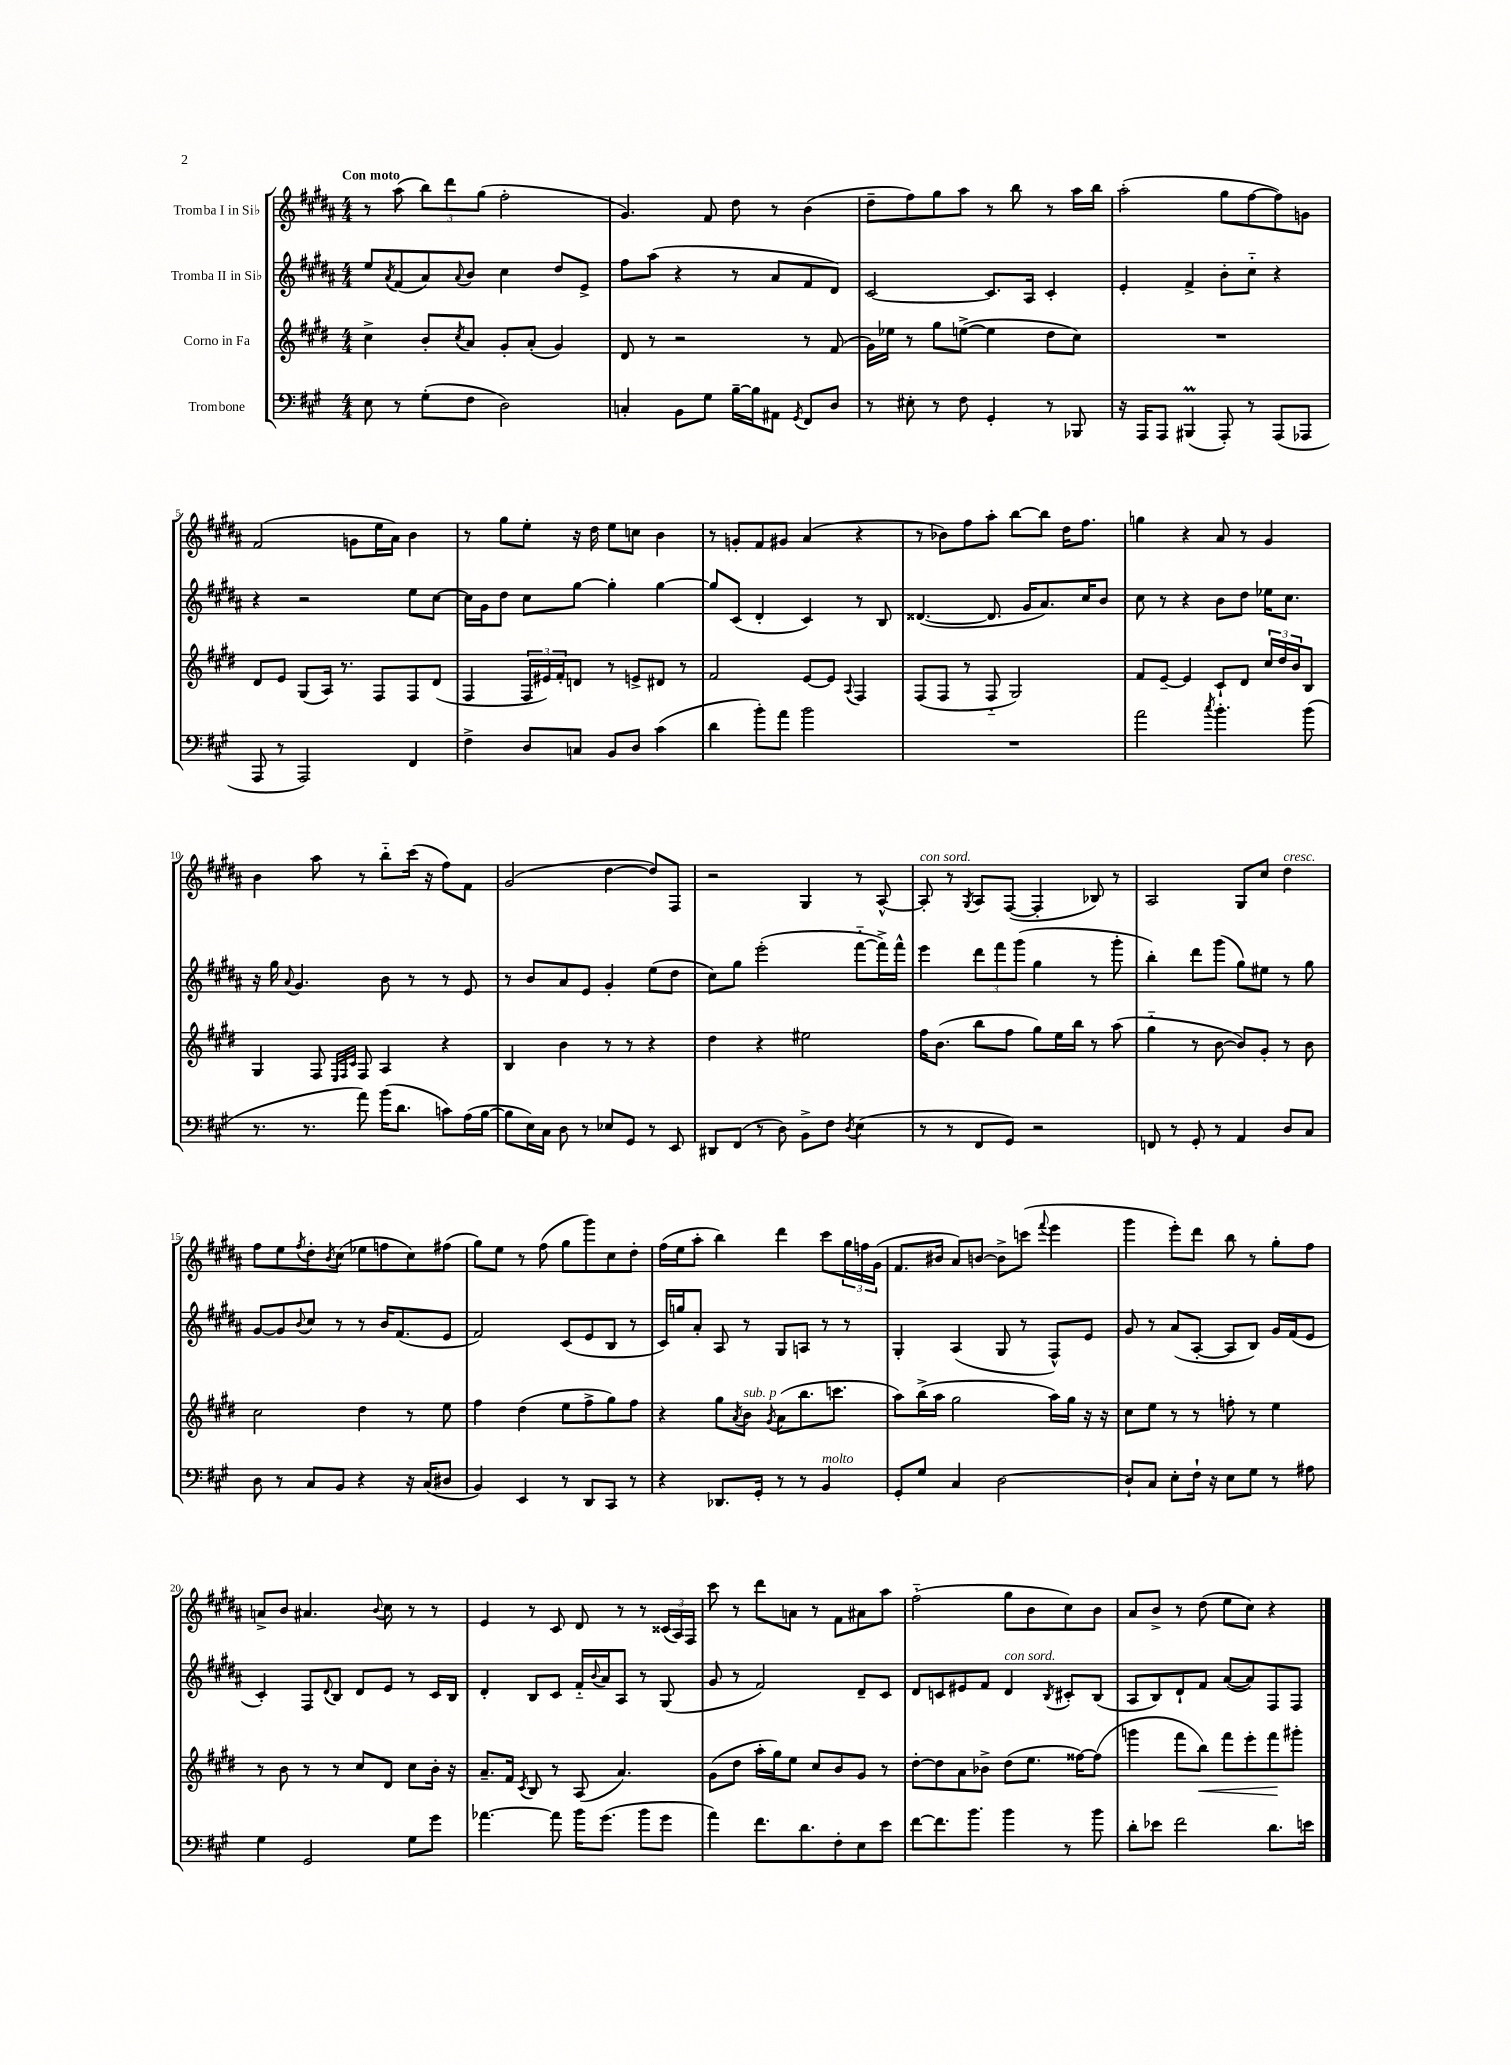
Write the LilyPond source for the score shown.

<<
\new StaffGroup <<
\new Staff = "s0" \with { instrumentName = "Tromba I in Sib" } {
    \clef treble \key b \major \numericTimeSignature \time 4/4 \tempo "Con moto"
    r8 ais''8( \tuplet 3/2 { b''8) dis'''8 gis''8( } fis''2-. |
    gis'4.) fis'8 dis''8 r8 b'4( |
    dis''8-- fis''8) gis''8 ais''8 r8 b''8 r8 ais''16 b''16 |
    ais''2-.( gis''8 fis''8~ fis''8) g'8 |
    fis'2( g'8 e''16 ais'16) b'4 |
    r8 gis''8 e''8-. r16 dis''16 e''8 c''8 b'4 |
    r8 g'8-. fis'8 gis'8 ais'4( r4 |
    r8 bes'8) fis''8 ais''8-. b''8~ b''8 dis''16 fis''8. |
    g''4 r4 ais'8 r8 gis'4 |
    b'4 ais''8 r8 b''8-_ cis'''16( r16 fis''8) fis'8 |
    gis'2( dis''4~ dis''8) fis8 |
    r2 gis4 r8 ais8~-^ |
    ais8-.^\markup { \italic "con sord." } r8 \acciaccatura { gis8 } ais8 fis8~( fis4-. bes8) r8 |
    ais2 gis8 cis''8 dis''4^\markup { \italic "cresc." } |
    fis''8 e''8 \acciaccatura { fis''8 } dis''8-. \acciaccatura { b'8 } cis''8( ees''8 f''8 cis''8) fis''8( |
    gis''8) e''8 r8 fis''8( gis''8 gis'''8) cis''8 dis''8-. |
    fis''16( e''16 ais''8-. b''4) dis'''4 cis'''8 \tuplet 3/2 { gis''16 f''16 gis'16( } |
    fis'8. bis'16 ais'8) b'8~ b'8-> c'''8( \appoggiatura { fis'''8 } e'''4 |
    gis'''4 e'''8-.) dis'''8 b''8 r8 gis''8-. fis''8 |
    a'8-> b'8 ais'4. \appoggiatura { b'8 } cis''8 r8 r8 |
    e'4 r8 cis'8 dis'8 r8 r8 \tuplet 3/2 { cisis'16( ais16) fis16 } |
    cis'''8 r8 dis'''8 a'8 r8 fis'8 ais'8 ais''8 |
    fis''2-_( gis''8 b'8 cis''8) b'8 |
    ais'8 b'8-> r8 dis''8( e''8 cis''8) r4 \bar "|." |
}
\new Staff = "s1" \with { instrumentName = "Tromba II in Sib" } {
    \clef treble \key b \major \numericTimeSignature \time 4/4
    e''8 \acciaccatura { ais'8 } fis'8( ais'8) \appoggiatura { ais'8 } b'8 cis''4 dis''8 e'8-> |
    fis''8 ais''8( r4 r8 ais'8 fis'8 dis'8) |
    cis'2~ cis'8. ais16 cis'4-. |
    e'4-. fis'4-> b'8-. cis''8-_ r4 |
    r4 r2 e''8 cis''8~ |
    cis''16 gis'16 dis''8 cis''8 gis''8~ gis''4-. gis''4~ |
    gis''8 cis'8( dis'4-. cis'4) r8 b8 |
    disis'4.~( disis'8. gis'16 ais'8.) cis''16 b'8 |
    cis''8 r8 r4 b'8 dis''8 ees''16 cis''8. |
    r16 gis''16 \appoggiatura { ais'8 } gis'4. b'8 r8 r8 e'8 |
    r8 b'8 ais'8 e'8 gis'4-. e''8( dis''8 |
    cis''8) gis''8 e'''2-.( fis'''8~-_ fis'''16->) fis'''16-^ |
    e'''4 \tuplet 3/2 { dis'''8 fis'''8 gis'''8( } gis''4 r8 gis'''8-. |
    b''4-.) dis'''8 gis'''8( gis''8) eis''8 r8 gis''8 |
    gis'8~ gis'8 \appoggiatura { b'8 } cis''8 r8 r8 b'16 fis'8.( e'8 |
    fis'2) cis'8( e'8 b8 r8 |
    cis'16) g''16 ais'8-. ais8 r8 gis8 a8 r8 r8 |
    gis4-. ais4( gis8 r8 fis8-^) e'8 |
    gis'8 r8 ais'8( ais8~-. ais8 b8) gis'16 fis'16( e'8 |
    cis'4-.) fis8 \appoggiatura { dis'8 } b8 dis'8 e'8 r8 cis'16 b16 |
    dis'4-. b8 cis'8 fis'16-_ \appoggiatura { b'8 } ais'16 ais8 r8 gis8( |
    gis'8 r8 fis'2) dis'8-- cis'8 |
    dis'8 c'8 eis'8 fis'8 dis'4^\markup { \italic "con sord." } \acciaccatura { b8 } cis'8-. b8( |
    ais8 b8) dis'8-! fis'8 ais'8~( ais'8) fis8 fis8 \bar "|." |
}
\new Staff = "s2" \with { instrumentName = "Corno in Fa" } {
    \clef treble \key e \major \numericTimeSignature \time 4/4
    cis''4-> b'8-. \acciaccatura { cis''8 } a'8 gis'8-. a'8-.( gis'4) |
    dis'8 r8 r2 r8 fis'8( |
    gis'16) ees''16 r8 gis''8 e''8~->( e''4 dis''8 cis''8) |
    R1 |
    dis'8 e'8 gis8( a16) r8. fis8 fis8 dis'8( |
    fis4 \tuplet 3/2 { fis16 eis'16) fis'16-. } d'8 r8 e'8-> dis'8 r8 |
    fis'2 e'8~ e'8 \appoggiatura { a8 } fis4 |
    fis8( fis8 r8 fis8-_ gis2) |
    fis'8 e'8~-- e'4 cis'8-! dis'8 \tuplet 3/2 { cis''16 dis''16 b'16 } b8 |
    gis4 fis8 \grace { e32 fis32 cis'32 } fis8 a4 r4 |
    b4 b'4 r8 r8 r4 |
    dis''4 r4 eis''2 |
    fis''16 b'8.( b''8 fis''8 gis''8) e''16 b''16 r8 a''8( |
    gis''4-_ r8 b'8~ b'8) gis'8-. r8 b'8 |
    cis''2 dis''4 r8 e''8 |
    fis''4 dis''4( e''8 fis''8-> gis''8) fis''8 |
    r4 gis''8 \acciaccatura { a'8 } b'8^\markup { \italic "sub. p" } \acciaccatura { gis'8 } a'8( b''8. c'''8. |
    a''8) b''16->( a''16 gis''2 a''16) gis''16 r16 r16 |
    cis''8 e''8 r8 r8 f''8-. r8 e''4 |
    r8 b'8 r8 r8 cis''8 dis'8 cis''8 b'16-. r16 |
    a'8.-- fis'16 \acciaccatura { cis'8 } b8 r8 a8( a'4.) |
    gis'8( dis''8 a''16-. gis''16) e''8 cis''8 b'8 gis'8 r8 |
    dis''8~-. dis''8 a'8 bes'8-> dis''8( e''8. fisis''16~) fisis''8( |
    g'''4 fis'''8 b''8\<) fis'''8 e'''8-. fis'''8\! gis'''8-. \bar "|." |
}
\new Staff = "s3" \with { instrumentName = "Trombone" } {
    \clef bass \key a \major \numericTimeSignature \time 4/4
    e8 r8 gis8-.( fis8 d2) |
    c4-. b,8 gis8 b16~-- b16 ais,8 \acciaccatura { gis,8 } fis,8 d8 |
    r8 eis8-. r8 fis8 gis,4-. r8 bes,,8 |
    r16 a,,16 a,,8 bis,,4\prall( a,,8-.) r8 a,,8( aes,,8 |
    a,,8 r8 a,,2) fis,4 |
    fis4-> d8 c8 b,8 d8 cis'4( |
    d'4 b'8-.) a'8 b'2 |
    R1 |
    a'2 \acciaccatura { cis''8 } b'4.-. b'8( |
    r8. r8. a'8) b'16( d'8. c'8) a16( b16~ |
    b8 e16) cis16 d8 r8 ees8 gis,8 r8 e,8 |
    dis,8 fis,8( r8 d8) b,8-> fis8 \acciaccatura { d8 } e4( |
    r8 r8 fis,8 gis,8) r2 |
    f,8 r8 gis,8-. r8 a,4 d8 cis8 |
    d8 r8 cis8 b,8 r4 r16 cis16( dis8 |
    b,4) e,4 r8 d,8 cis,8 r8 |
    r4 des,8. gis,16-. r8 r8 b,4^\markup { \italic "molto" } |
    gis,8-. gis8 cis4 d2~ |
    d8-! cis8 e8-. fis16-! r16 e8 gis8 r8 ais8 |
    gis4 gis,2 gis8 gis'8 |
    aes'4.~ aes'8 b'16 gis'8.( b'8 gis'8 |
    a'4) fis'8. d'8. fis8-. e8 e'8 |
    fis'8~ fis'8. b'8. b'4 r8 b'8 |
    d'8-. ees'8 fis'2 d'8. e'16 \bar "|." |
}
>>
>>
